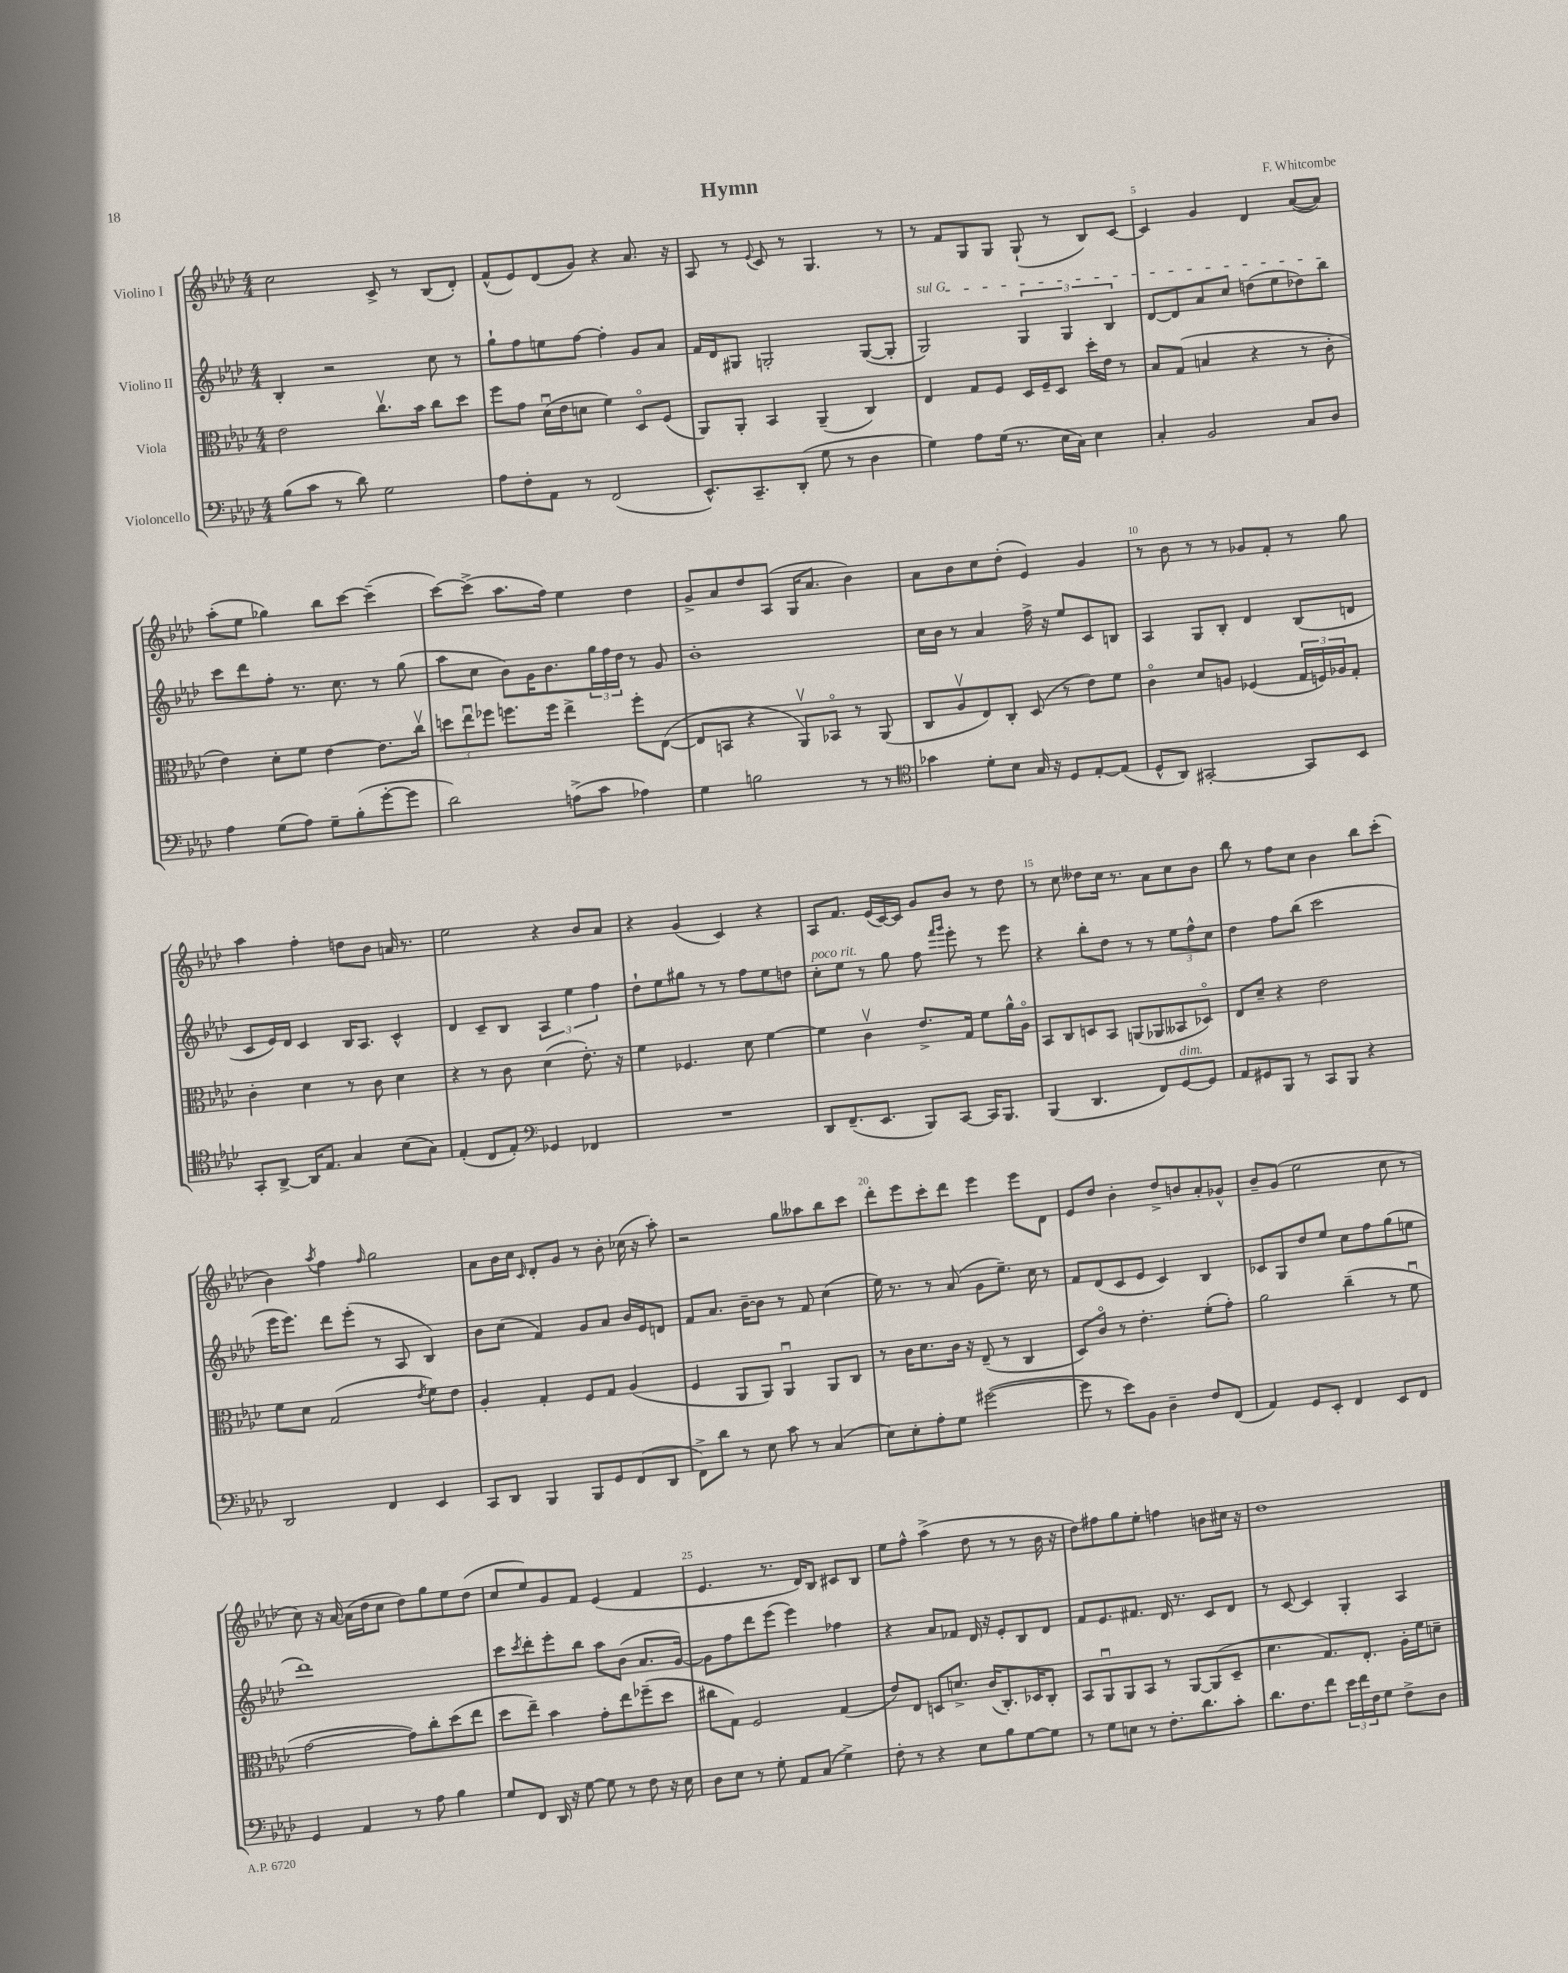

**kern	**kern	**kern	**kern
*part4	*part3	*part2	*part1
*staff4	*staff3	*staff2	*staff1
*I"Violoncello	*I"Viola	*I"Violino II	*I"Violino I
*clefF4	*clefC3	*clefG2	*clefG2
*k[b-e-a-d-]	*k[b-e-a-d-]	*k[b-e-a-d-]	*k[b-e-a-d-]
*M4/4	*M4/4	*M4/4	*M4/4
=1	=1	=1	=1
(8B-\L	2e-\	4B-'/	2cc\
8c\J	.	.	.
8r	.	2r	.
8d-\)	.	.	.
2G\	8.ccv\L	.	8c^/
.	.	.	8r
.	16b-\Jk	.	.
.	8cc\L	8cc\	(8B-/L
.	8dd-\J	8r	8d-'/J)
=2	=2	=2	=2
8A-\L	8ff\L	8gg`\L	(8f^^/L
8F'\	8g\J	8ff\	8e-/)
8AA-\J	(16d-u\LL	8een\	(8d-/
.	16e-\J	.	.
8r	8dn\J	[8ff\J	8g/J)
(2FF/	4f\)	4ff'\]	4r
.	8D-/L	8g/L	8.a-/
.	(8F/J	8a-/J	.
.	.	.	16r
=3	=3	=3	=3
8.EE-^^/L)	8AA-/L)	16f/LL	8A-/
.	.	16d-/J	.
.	8AA-'/J	8G#X/J	8r
8.CC~/	.	.	.
.	.	.	8qqe-/
.	4BB-/	2Gn'/	8c/
(8DD-'/J	.	.	8r
8G\	(4AA-~/	.	4.G/
8r	.	.	.
4D-\	4C/)	([8G/L	.
.	.	8G'/J]	8r
=4	=4	=4	=4
!	!	!LO:TX:a:i:t=sul G	!
4G\)	4E-/	2G/)	8r
.	.	.	8f/L
8A-\L	8G/L	.	8G/
(16G\Jk	8F/J	.	8G/J
8.r	.	.	.
.	16D-/LL	6G/	(8G`/
.	16F~/J	.	.
16E-\LL	8D-/J	.	8r
.	.	6G/	.
16C\JJ)	.	.	.
4E-\	16dd-'\LL	.	8B-/L)
.	16e-\JJ	.	.
.	.	6B-/	.
.	8r	.	[8c/J
=5	=5	=5	=5
4C'/	8B-/L	[8d-/L	4c/]
.	(8G/J	8d-/]	.
2BB-/	4Bn/	8a-/	4g/
.	.	8cc/J	.
.	4r	(8ddn\L	4d-/
.	.	8ee-\	.
8C/L	8r	8dd-X\)	([8a-/L
8D-/J	8c'\	8bb-\J	8a-/J])
!!LO:LB:g=z
=6	=6	=6	=6
4A-\	4e-\)	8ccc\L	(8aa-'\L
.	.	8ddd-\	8ee-\J
(8G\L	8d-'\L	8ff'\J	4gg-X\)
8A-\J)	8f\J	8.r	.
8G~\L	[4e-\	.	8bb-\L
.	.	8.cc\	.
(8B-'\	.	.	[8ccc\J
[8g'\	8.e-\L]	8r	(4ccc~\]
8g\J]	.	(8gg\	.
.	16ccv\Jk	.	.
=7	=7	=7	=7
2d-\)	12ddn\L	8aa-\L	[8ccc\L)
.	12ee-u\	.	.
.	.	8cc\J	(8ccc^\J]
.	12ff-X\J	.	.
.	8.ffn\L	8b-\L)	8.aa-\L
.	.	16g\K	.
.	16ff\Jk	8.b-\	16ff\Jk)
(8An^\L	4ee-^\	.	4ee-\
8c\J	.	24gg\L	.
.	.	24ff\	.
.	.	24dd-\JJ	.
4A-X\)	8ff'\L	8r	4dd-\
.	([8E-\J	8g/	.
=8	=8	=8	=8
4G\	8E-/L]	1b-'	8g^/L
.	8BBn/J	.	8a-/
2Bn\	4r	.	8dd-/
.	.	.	(8A-/J
.	8AA-v/L)	.	16G/KL
.	.	.	8.a-/J
.	8BB-X/J	.	.
8r	8r	.	4b-\)
8r	(8AA-/	.	.
=9	=9	=9	=9
*clefC4	*	*	*
4g-X\	8C/L	16cc\LL	8a-\L
.	.	16b-\JJ	.
.	8A-v/	8r	8b-\
8d-'\L	8E-/)	4a-/	8cc\
8B-\J	8C'/J	.	(8dd-'\J
16G/	(8D-/	16ff^\	4e-/)
16r	.	16r	.
8D-/L	8r	8ee-/L	.
[8E-'/	8e-\L)	8c/	4g/
(8E-/J]	8f\J	8Bn/J	.
=10	=10	=10	=10
8D-^^/L	4c\	4A-/	8r
8AA-/J)	.	.	8b-\
[2GG#X'/	8d-/L	8G/L	8r
.	8An/J	8B-'/J	8r
.	(4F-X/	4d-/	8g-X/L
.	.	.	8f'/J
8GG#/L]	24G/LL	(8B-/L	8r
.	24Fn/)	.	.
.	24A-X/J	.	.
8BB-/J	8G'/J	8dn/J	8gg\
!!LO:LB:g=z
=11	=11	=11	=11
8GG'/L	4c'\	8c/L	4aa-\
[8AA-^/J	.	16e-/L)	.
.	.	16d-/JJ	.
16AA-/KL]	4d-\	4c/	4ff'\
8.E-/J	.	.	.
4G/	8r	16B-/KL	8ddn\L
.	.	8.A-/J	.
.	8c\	.	8b-\J
(8B-\L	4d-\	4c^^/	16an/
.	.	.	8.r
8G\J)	.	.	.
=12	=12	=12	=12
(4E-'/	4r	4d-/	2ee-\
8C/L	8r	8c~/L	.
8E-'/J)	8c\	8B-/J	.
*clefF4	*	*	*
4GG-X/	(4d-\	6A-/	4r
.	.	6ee-\	.
4FF-X/	8.e-'\)	.	8b-/L
.	.	6ff\	.
.	.	.	8a-/J
.	16r	.	.
=13	=13	=13	=13
1r	4f\	8dd-`\L	4r
.	.	8ee-\	.
.	4.F-X/	8gg#X\J	(4g/
.	.	8r	.
.	.	8r	4c/)
.	8d-\	8ff\L	.
.	[4f\	8ee-\	4r
.	.	8ddn\J	.
=14	=14	=14	=14
!	!	!LO:TX:a:i:t=poco rit.	!
8DD-/L	4f\]	8cc'\L	8A-/L
(8.FF~/	.	8ee-\J	8.f/J
.	4cv\	8r	.
8.EE-/J	.	.	(16e-/LL
.	.	8gg\	[16c/)
.	.	.	16c/JJ]
8BBB-/L)	8.e-^/L	8ff\	8g/L
.	.	16qqfff/LL	.
.	.	16qqggg/JJ	.
[8CC/J	.	8eee-'\	8b-/J
.	16G/Jk	.	.
16CC/KL]	8f\L	8r	8r
8.BBB-/J	.	.	.
.	16a-^^\L	8eee-\	8dd-\
.	16A-\JJ	.	.
=15	=15	=15	=15
(4BBB-/	8BB-/L	4r	8r
.	8C/	.	8cc\
4.DD-/	8Dn/	8bb-'\L	8dd--X\L
.	8BB-/J	8dd-\J	16cc\Jk
.	.	.	8.r
.	(8AAn/L	8r	.
8FF/L)	8AA-X/	8r	8a-\L
!LO:TX:a:i:t=dim.	!	!	!
[8GG/	8BB--X/	12ee-\L	8cc\
.	.	12ff^^\	.
8GG/J]	8D-X/J)	.	8b-\J
.	.	12cc\J	.
=16	=16	=16	=16
8AA-/L	8E-/L	4dd-\	8bb-\
8GG#X/	8d-~/J	.	8r
8BBB-/J	4r	8ff\L	8ff\L
8r	.	(8bb-\J	8cc\J
8CC/L	2e-\	2ccc\	4b-\
8BBB-/J	.	.	.
4r	.	.	8bb-\L
.	.	.	(8ccc'\J
!!LO:LB:g=z
=17	=17	=17	=17
2DD-/	8f\L	16eee-\KL	4b-\)
.	.	8.eee-\J)	.
.	8d-\J	.	.
.	.	.	8qaa-/
.	(2G/	8ddd-\L	4ff\
.	.	(8eee-'\J	.
.	.	.	16qqff/
4FF/	.	8r	2gg\
.	.	8A-/	.
.	8qe-/	.	.
4EE-/	8f\L)	4B-/)	.
.	8e-\J	.	.
=18	=18	=18	=18
8CC/L	4A-'/	8b-\L	8a-\L
8DD-/J	.	(8cc\J	16b-\L
.	.	.	16cc\JJ
.	.	.	16qqc/
4BBB-/	4G'/	4f/)	8d-'/L
.	.	.	8g/J
8BBB-/L	8F/L	8g/L	8r
8GG/	8G/J	8a-/J	8b-'\
(8FF/	(4A-/	16b-/LL	(16cc-X\
.	.	16e-/J	16r
8DD-/J	.	8dn/J	8aa-'\)
=19	=19	=19	=19
8FF^\L)	4F/	8f/L	2r
8d-\J	.	8.a-/J	.
8r	8AA-/L	.	.
.	.	[16b-~\KL	.
8E-\	8AA-/J)	8b-\J]	.
8c\	4AA-u/	8r	8gg\L
8r	.	8f/	8aa--X\
(4C/	8AA-/L	(4cc\	8bb-\
.	8C/J	.	8ccc\J
=20	=20	=20	=20
8E-\L)	8r	16ee-\)	8ddd-'\L
.	.	8.r	.
8E-'\	16c\KL	.	8eee-\
.	8.d-\	.	.
8A-'\	.	8r	8ccc'\
8G\J	16c\Jk	(8a-/	8ddd-\J
.	16r	.	.
([2g#X\	(8E-~/	8g\L	4eee-\
.	8r	8.ee-~\J)	.
.	4C/	.	8eee-\L
.	.	16cc\	.
.	.	8r	8d-\J
=21	=21	=21	=21
8g#\]	8D-/L)	8f/L	8e-/L
8r	8c/J	(8d-/	8dd-/J
8e-\L)	8r	8c/	4b-'\
8BB-\J	4.e-'\	8e-/J	.
4D-~\	.	4c/)	8dd-^/L
.	.	.	8bn/
8F/L	(8f'\L	4B-/	8a-'/
(8FF/J	8g'\J)	.	8g-X^^/J
=22	=22	=22	=22
4AA-/)	2a-\	8c-X/L	8b-~/L
.	.	8G/	(8g/J
8GG/L	.	8dd-/	2ee-\
8EE-'/J	.	8ee-/J	.
4FF/	(4cc~\	8cc\L	.
.	.	8ff\	.
8EE-/L	8r	(8gg\	8cc\
8FF/J	8fu\	8een\J	8r
!!LO:LB:g=z
=23	=23	=23	=23
4GG/	[2g\	1ddd-)	8cc\)
.	.	.	16r
.	.	.	[16a-/
4AA-/	.	.	(16a-\LL]
.	.	.	16dd-\J
.	.	.	8cc\J
8r	8g\L])	.	8dd-\L)
8A-\	8cc'\	.	8gg\
4B-\	(8dd-\	.	8ee-\
.	8ee-\J	.	(8dd-\J
=24	=24	=24	=24
8G/L	8dd-\L	8ccc\L	8cc/L
.	.	8qccc/	.
8FF/J	8ee-~\J)	8ddd-'\	8ee-/)
16DD-/	4b-\	8eee-'\	8g/
16r	.	.	.
[8G\	.	8bb-\J	8f/J
8G\]	8g'\L	8aa-\L	(4e-/
8r	8ee-\	(8b-\J	.
8F\	(8ff-X~\	8.a-/L	4f/
16r	8dd-\J	.	.
16E-\	.	[16g/Jk)	.
=25	=25	=25	=25
8D-\L	8cc#X\L	8g\L]	4.e-/
8E-\J	8G\J)	8ff\	.
8r	2F/	8ddd-\	.
8G'\	.	(8eee-\J	8.r
8AA-/L	.	4eee-\)	.
.	.	.	16d-/KL)
(8C/J	.	.	8B-/J
4G^\)	(4G/	4ff-X\	8c#X/L
.	.	.	8B-/J
=26	=26	=26	=26
8F'\	8e-/L)	4r	8ee-\L
8r	8E-/J	.	8ff^^\J
4r	8Dn/L	8a-/L	(4aa-^\
.	8.dn^/J	8f-X/J	.
8E-\L	.	16d-/	8dd-\
.	(16c/KL	16r	.
8B-\	8.C'/)	8e-'/L	8r
[8G\	.	8B-/	8r
.	16D-X/K	.	.
8G\J]	8C'/J	8d-/J	16b-\
.	.	.	16r
=27	=27	=27	=27
8r	8BB-/L	8f/L	8dd-\L)
8G\L	8AA-u/	8.e-/	8ff#X\
8En\J	8AA-/	.	8gg\
.	.	8.f#X/J	.
8r	8BB-/J	.	8ee-'\J
8.F'\L	8r	16d-/	4ffn\
.	.	8.r	.
.	[8AA-/L	.	.
8.d-\	.	.	.
.	(8AA-/]	8c/L	8bn\L
8c'\J	8D-~/J	8d-/J	16cc#X\Jk
.	.	.	16r
=28	=28	=28	=28
8.d-\L	4.d-\	8r	1dd-
.	.	[8c/	.
8.F\	.	.	.
.	.	4c/]	.
8f\J	8.G/L)	.	.
24e-\LL	.	4G'/	.
24f\	.	.	.
.	8.E-'/J	.	.
24F\J	.	.	.
8G\J	.	.	.
8F^\L	16A-'\LL	4A-/	.
.	16f\J	.	.
8D-\J	8dn~\J	.	.
==	==	==	==
*-	*-	*-	*-
